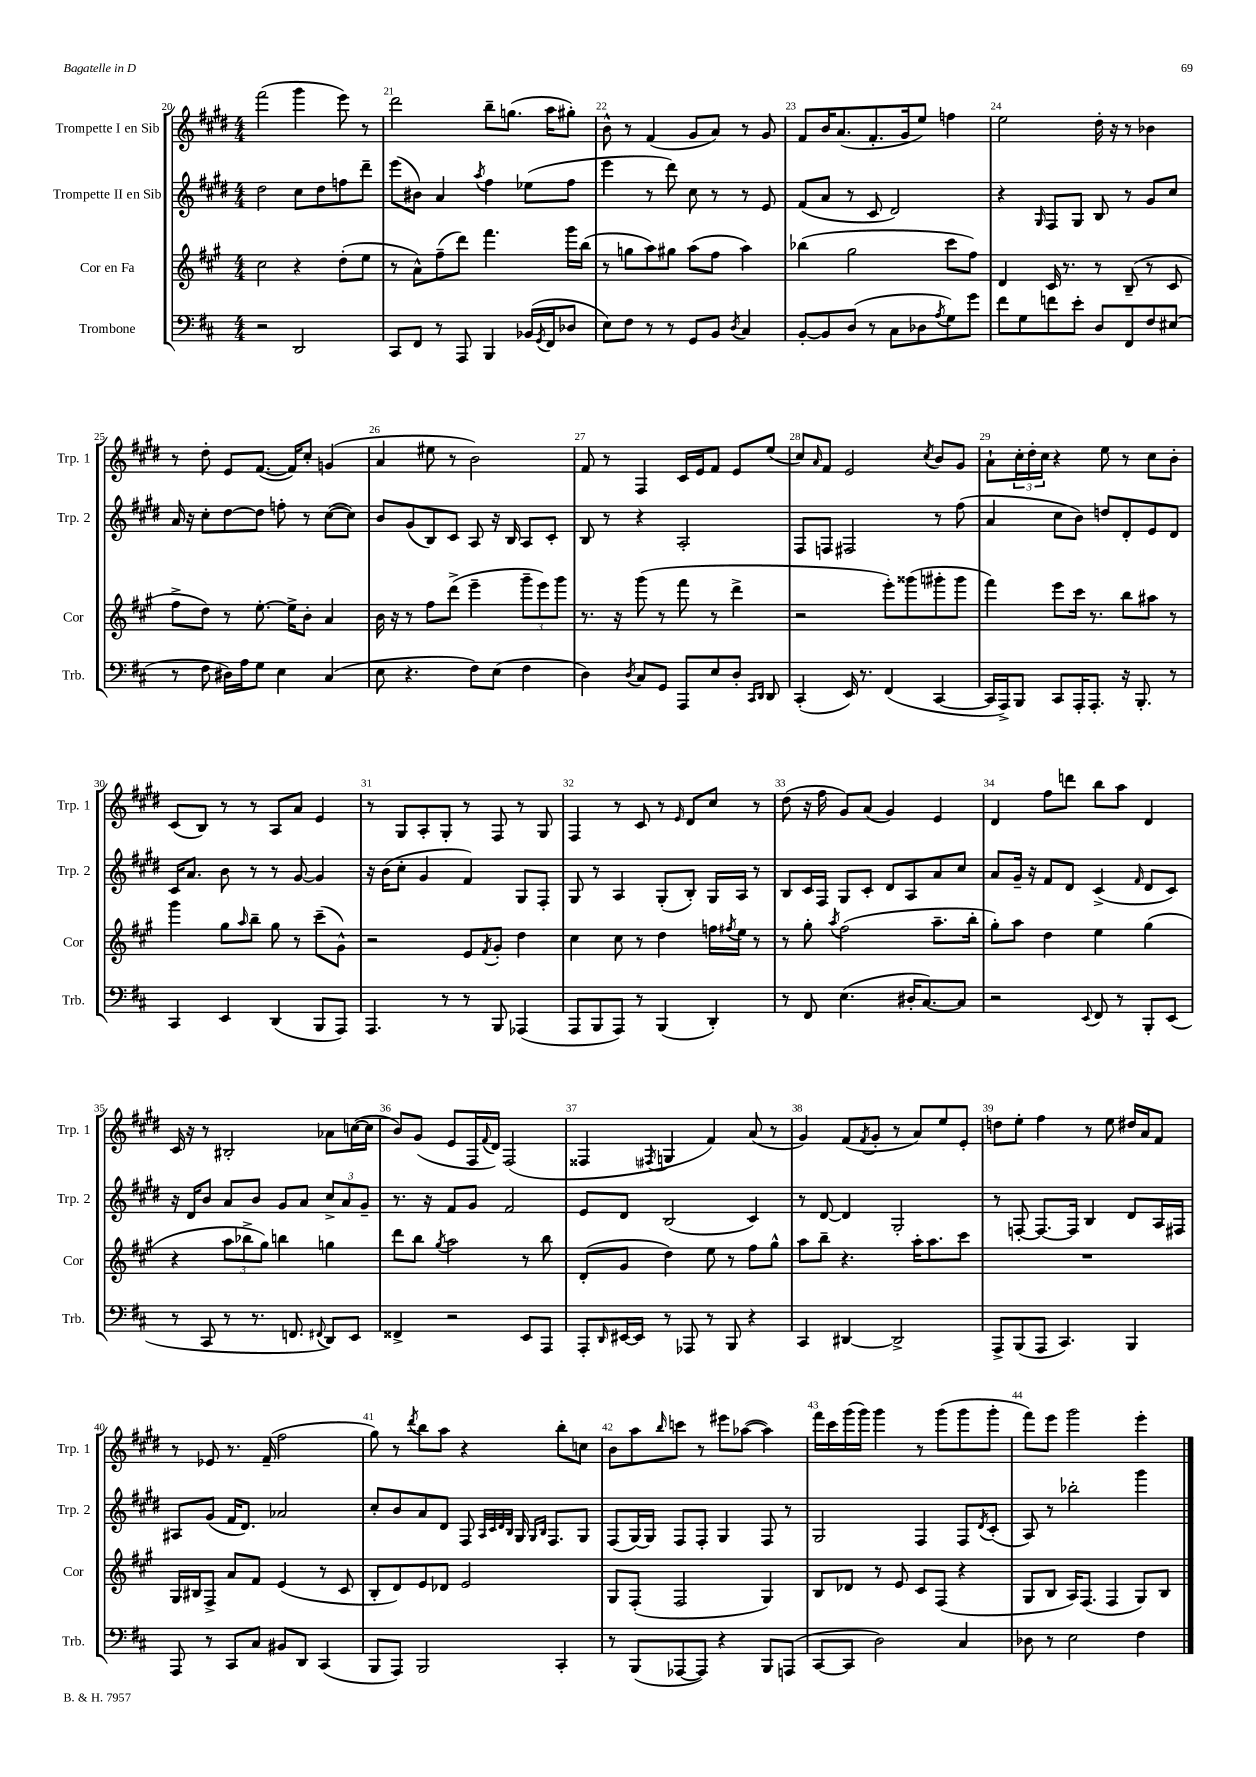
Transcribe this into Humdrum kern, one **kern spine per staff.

**kern	**kern	**kern	**kern
*part4	*part3	*part2	*part1
*staff4	*staff3	*staff2	*staff1
*I"Trombone	*I"Cor en Fa	*I"Trompette II en Sib	*I"Trompette I en Sib
*I'Trb.	*I'Cor	*I'Trp. 2	*I'Trp. 1
*clefF4	*clefG2	*clefG2	*clefG2
*k[f#c#]	*k[f#c#g#]	*k[f#c#g#d#]	*k[f#c#g#d#]
*M4/4	*M4/4	*M4/4	*M4/4
=20	=20	=20	=20
2r	2cc#\	2dd#\	(2fff#\
2DD/	4r	8cc#\L	4ggg#\
.	.	8dd#\	.
.	(8dd'\L	8ffn\	8eee\)
.	8ee\J	8ddd#~\J	8r
=21	=21	=21	=21
8CC#/L	8r	(8eee\L	2ddd#\
8FF#/J	8a^^\L)	8b#X\J)	.
8r	(8ff#~\	4a/	.
8AAA/	8ddd\J)	.	.
.	.	8qaa/	.
4BBB/	4.fff#\	4ff#\	8bb~\L
.	.	.	(8.ggn\J
(16BB-X/LL	.	(8ee-X\L	.
8qGG/	.	.	.
16FF#/J	.	.	16aa\KL
8D-X/J	16ggg#\LL	8ff#\J	8gg#X'\J)
.	(16bb\JJ	.	.
=22	=22	=22	=22
8E\L)	8r	4eee\	8b^^\
8F#\J	8ggn\L	.	8r
8r	8aa\)	8r	(4f#/
8r	8gg#X\J	8ddd#\)	.
8GG/L	(8aa\L	8cc#\	8g#/L
8BB/J	8ff#\J	8r	8a/J)
8qD/	.	.	.
4C#/	4aa\)	8r	8r
.	.	8e/	8g#/
=23	=23	=23	=23
[8BB'/L	(4bb-X\	(8f#/L	8f#/L
8BB/]	.	8a/J	16b/K
.	.	.	(8.a/
(8D/J	2gg#\	8r	.
8r	.	8c#/	8.f#'/
8C#\L	.	2d#/)	.
.	.	.	16g#/k
8D-X\	.	.	8ee/J)
8qA/	.	.	.
8G\)	8ccc#\L	.	4ffn\
8g\J	8ff#\J)	.	.
=24	=24	=24	=24
8f#\L	4d/	4r	2ee\
8G\	.	.	.
.	.	16qqG#/	.
8fn\	16c#/	8F#/L	.
.	8.r	.	.
8e'\J	.	8G#/J	.
8D/L	8r	8B/	16dd#'\
.	.	.	16r
8FF#/	(8B~/	8r	8r
8F#/	8r	8g#/L	4b-X\
(8E#X/J	8c#/	8cc#/J	.
!!LO:LB:g=z
=25	=25	=25	=25
8r	8ff#^\L	16a/	8r
.	.	16r	.
8F#\	8dd\J)	8cc#'\L	8dd#'\
16D#X\LL)	8r	[8dd#\	8e/L
16A\J	.	.	.
8G\J	[8.ee'\	8dd#\J]	([8.f#/J
4E\	.	8ffn'\	.
.	16ee^\KL]	.	16f#/KL])
.	8b'\J	8r	8cc#'/J
(4C#/	4a/	([8cc#\L	(4gn/
.	.	8cc#\J])	.
=26	=26	=26	=26
8E\	16b\	8b/L	4a/
.	16r	.	.
4.r	8r	(8g#/	.
.	8ff#\L	8B/)	8ee#X\
.	(8ddd^\J	8c#/J	8r
8F#\L)	4eee~\	8A/	2b\)
(8E\J	.	16r	.
.	.	16B/	.
4F#\	12ggg#~\L	8A/L	.
.	12eee\)	.	.
.	.	8c#'/J	.
.	12ggg#\J	.	.
=27	=27	=27	=27
4D\)	8.r	8B/	8f#/
.	.	8r	8r
.	16r	.	.
8qD/	.	.	.
8C#/L	(8ggg#\	4r	4F#/
8GG/J	8r	.	.
8AAA/L	8fff#\	2A'/	16c#/LL
.	.	.	16e/J
8E/	8r	.	8f#/J
8D'/J	4ddd^\	.	8e/L
16qqCC#/LL	.	.	.
16qqDD/JJ	.	.	.
8DD/	.	.	(8ee/J
=28	=28	=28	=28
(4CC#'/	2r	8F#/L	8cc#/L)
.	.	.	16qqa/
.	.	8Fn/J	8f#/J
16EE/)	.	2F#X/	2e/
8.r	.	.	.
(4FF#/	8eee'\L)	.	.
.	(8ggg##X\	.	.
.	.	.	8qcc#/
[4CC#/	8ggg#X'\	8r	8b/L
.	8ggg#\J	(8ff#\	8g#/J
=29	=29	=29	=29
16CC#/LL]	4fff#\)	4a/	8a`\L
16AAA^/J)	.	.	.
8BBB/J	.	.	24cc#'\L
.	.	.	24dd#'\
.	.	.	24cc#\JJ
8CC#/L	8eee\L	8cc#\L	4r
16AAA'/K	16ccc#\Jk	8b\J)	.
8.AAA'/J	8.r	.	.
.	.	8ddn/L	8ee\
16r	8bb\L	8d#'/	8r
8.BBB'/	.	.	.
.	8aa#X\J	8e/	8cc#\L
8r	8r	8d#/J	8b'\J
!!LO:LB:g=z
=30	=30	=30	=30
4CC#/	4ggg#\	16c#/KL	(8c#/L
.	.	8.a/J	.
.	.	.	8B/J)
4EE/	8gg#\L	8b\	8r
.	16qqaa/	.	.
.	8bb~\J	8r	8r
(4DD/	8gg#\	8r	8A/L
.	8r	[8g#/	8a/J
8BBB/L	(8ccc#~\L	4g#/]	4e/
8AAA/J)	8g#^^\J)	.	.
=31	=31	=31	=31
4.AAA/	2r	16r	8r
.	.	(16b\KL	.
.	.	8cc#'\J	8G#/L
.	.	4g#/	8A'/
8r	.	.	8G#'/J
8r	8e/L	4f#/)	8r
.	8qf#/	.	.
8BBB/	8g#'/J	.	8F#/
(4AAA-X/	4dd\	8G#/L	8r
.	.	8F#'/J	8G#/
=32	=32	=32	=32
8AAA/L	4cc#\	8G#/	4F#/
8BBB/	.	8r	.
8AAA/J)	8cc#\	4A/	8r
8r	8r	.	8c#/
(4BBB/	4dd\	(8G#'/L	8r
.	.	.	16qqe/
.	.	8B'/J)	8d#/L
4DD'/)	16ffn\LL	16G#/LL	8cc#/J
.	8qff#X/	.	.
.	16ee\JJ	16A/JJ	.
.	8r	8r	8r
=33	=33	=33	=33
8r	8r	8B/L	(8dd#\
8FF#/	8gg#'\	16c#/L	16r
.	.	16F#/JJ	16ff#\
.	8qaa/	.	.
(4.E\	(2ff#\	8G#/L	8g#/L)
.	.	8c#'/J	(8a/J
.	.	8d#/L	4g#/)
16D#X'/KL	.	8A/	.
[8.C#/)	.	.	.
.	8.aa~\L	8a/	4e/
8C#/J]	.	8cc#/J	.
.	16bb'\Jk	.	.
=34	=34	=34	=34
2r	8gg#'\L)	8a/L	4d#/
.	8aa\J	16g#~/Jk	.
.	.	16r	.
.	4dd\	8f#/L	8ff#\L
.	.	8d#/J	8dddn\J
8qqEE/	.	.	.
8FF#/	4ee\	(4c#^/	8bb\L
8r	.	.	8aa\J
.	.	16qqf#/	.
8BBB'/L	(4gg#\	8d#/L	4d#/
(8EE/J	.	8c#/J)	.
!!LO:LB:g=z
=35	=35	=35	=35
8r	4r	16r	16c#/
.	.	16d#/KL	16r
8CC#/	.	8b/J	8r
8r	12aa\L	8a/L	2B#X'/
.	12bb-X^\	.	.
8.r	.	8b/J	.
.	12gg#\J)	.	.
.	4bbn\	8g#/L	.
8.FFn/	.	.	.
.	.	8a/J	.
8qqFF#X/	.	.	.
8DD/L)	4ggn\	12cc#^/L	8a-X\L
.	.	12a/	.
8EE/J	.	.	([16ccn\L
.	.	12g#~/J	.
.	.	.	16cc\JJ]
=36	=36	=36	=36
4FF##X^/	8ddd\L	8.r	8b/L)
.	8bb\J	.	(8g#/J
.	.	16r	.
.	8qgg#/	.	.
2r	2aa\	8f#/L	8e/L
.	.	8g#/J	16F#/L
.	.	.	8qqf#/
.	.	.	16d#/JJ)
.	.	2f#/	(2F#/
8EE/L	8r	.	.
8AAA/J	8bb\	.	.
=37	=37	=37	=37
8AAA'/L	(8d'/L	8e/L	4F##X/
16qqDD/	.	.	.
[16EE#X/L	8g#/J	8d#/J	.
16EE#/JJ]	.	.	.
.	.	.	8qF#X/
8r	4dd\)	(2B/	4Gn/
8AAA-X/	.	.	.
8r	8ee\	.	4f#/)
8BBB/	8r	.	.
4r	8ff#\L	4c#/)	(8a/
.	8gg#^^\J	.	8r
=38	=38	=38	=38
4CC#/	8aa\L	8r	4g#/)
.	8bb~\J	[8d#/	.
[4DD#X/	4.r	4d#/]	(8f#/L
.	.	.	8qf#/
.	.	.	8g#'/J
2DD#^/]	.	2G#'/	8r
.	16aa'\KL	.	8a/L)
.	8.aa\	.	.
.	.	.	8ee/
.	8ccc#\J	.	8e'/J
=39	=39	=39	=39
8AAA^/L	1r	8r	8ddn\L
(8BBB/	.	[8Fn'/	8ee'\J
8AAA/J	.	8.F/L_	4ff#\
4.CC#/)	.	.	.
.	.	16F/Jk]	.
.	.	4B/	8r
.	.	.	8ee\
4BBB/	.	8d#/L	16dd#X/LL
.	.	.	16a/J
.	.	16A/L	8f#/J
.	.	16F#X/JJ	.
!!LO:LB:g=z
=40	=40	=40	=40
8AAA/	16G#/LL	8A#X/L	8r
.	16B#X/J	.	.
8r	8F#^/J	(8g#/J	8e-X/
8CC#/L	8a/L	16f#/KL	8.r
.	.	8.d#/J)	.
8C#/J	8f#/J	.	.
.	.	.	(16f#~/
8BB#X/L	(4e/	2a-X/	2ff#\
8DD/J	.	.	.
(4CC#/	8r	.	.
.	8c#/	.	.
=41	=41	=41	=41
8BBB/L	8B'/L	8cc#'/L	8gg#\)
8AAA/J)	8d/)	8b/	8r
.	.	.	8qddd#/
2BBB/	8e/	8a/	8bb\L
.	8d-X/J	8d#/J	8aa\J
.	2e/	8F#/	4r
.	.	32qqA/LLL	.
.	.	32qqc#/	.
.	.	32qqd#/	.
.	.	32qqB/JJJ	.
.	.	16G#/	.
.	.	16qqG#/LL	.
.	.	16qqB/JJ	.
.	.	8.F#/L	.
4CC#'/	.	.	8bb'\L
.	.	8G#/J	8ccn\J
=42	=42	=42	=42
8r	8G#/L	(8F#/L	8b\L
(8BBB/L	(8F#'/J	[16G#/L)	8aa\
.	.	16G#/JJ]	.
.	.	.	16qqbb/
[8AAA-X/	2F#/	8F#/L	8cccn\J
8AAA-/J])	.	8F#'/J	8r
4r	.	4G#/	8eee#X\L
.	.	.	([8aa-X\J
8BBB/L	4G#/)	8F#/	4aa-\])
(8AAAn/J	.	8r	.
=43	=43	=43	=43
[8CC#/L	8B/L	2G#/	16fff#\LL
.	.	.	16ccc#\
8CC#/J]	8d-X/J	.	(16ggg#\
.	.	.	16ggg#\JJ)
2D\)	8r	.	4ggg#\
.	8e/	.	.
.	8c#/L	4F#/	8r
.	(8F#/J	.	(8ggg#\L
4C#/	4r	8F#/L	8ggg#\
.	.	8qd#/	.
.	.	(8c#'/J	8ggg#'\J
=44	=44	=44	=44
8D-X\	8G#/L	8A/)	8fff#\L)
8r	8B/J	8r	8eee\J
2E\	16A/KL)	2bb-X'\	2ggg#\
.	(8.F#/J	.	.
.	4F#/	.	.
4F#\	8G#/L)	4ggg#\	4eee'\
.	8B/J	.	.
==	==	==	==
*-	*-	*-	*-
